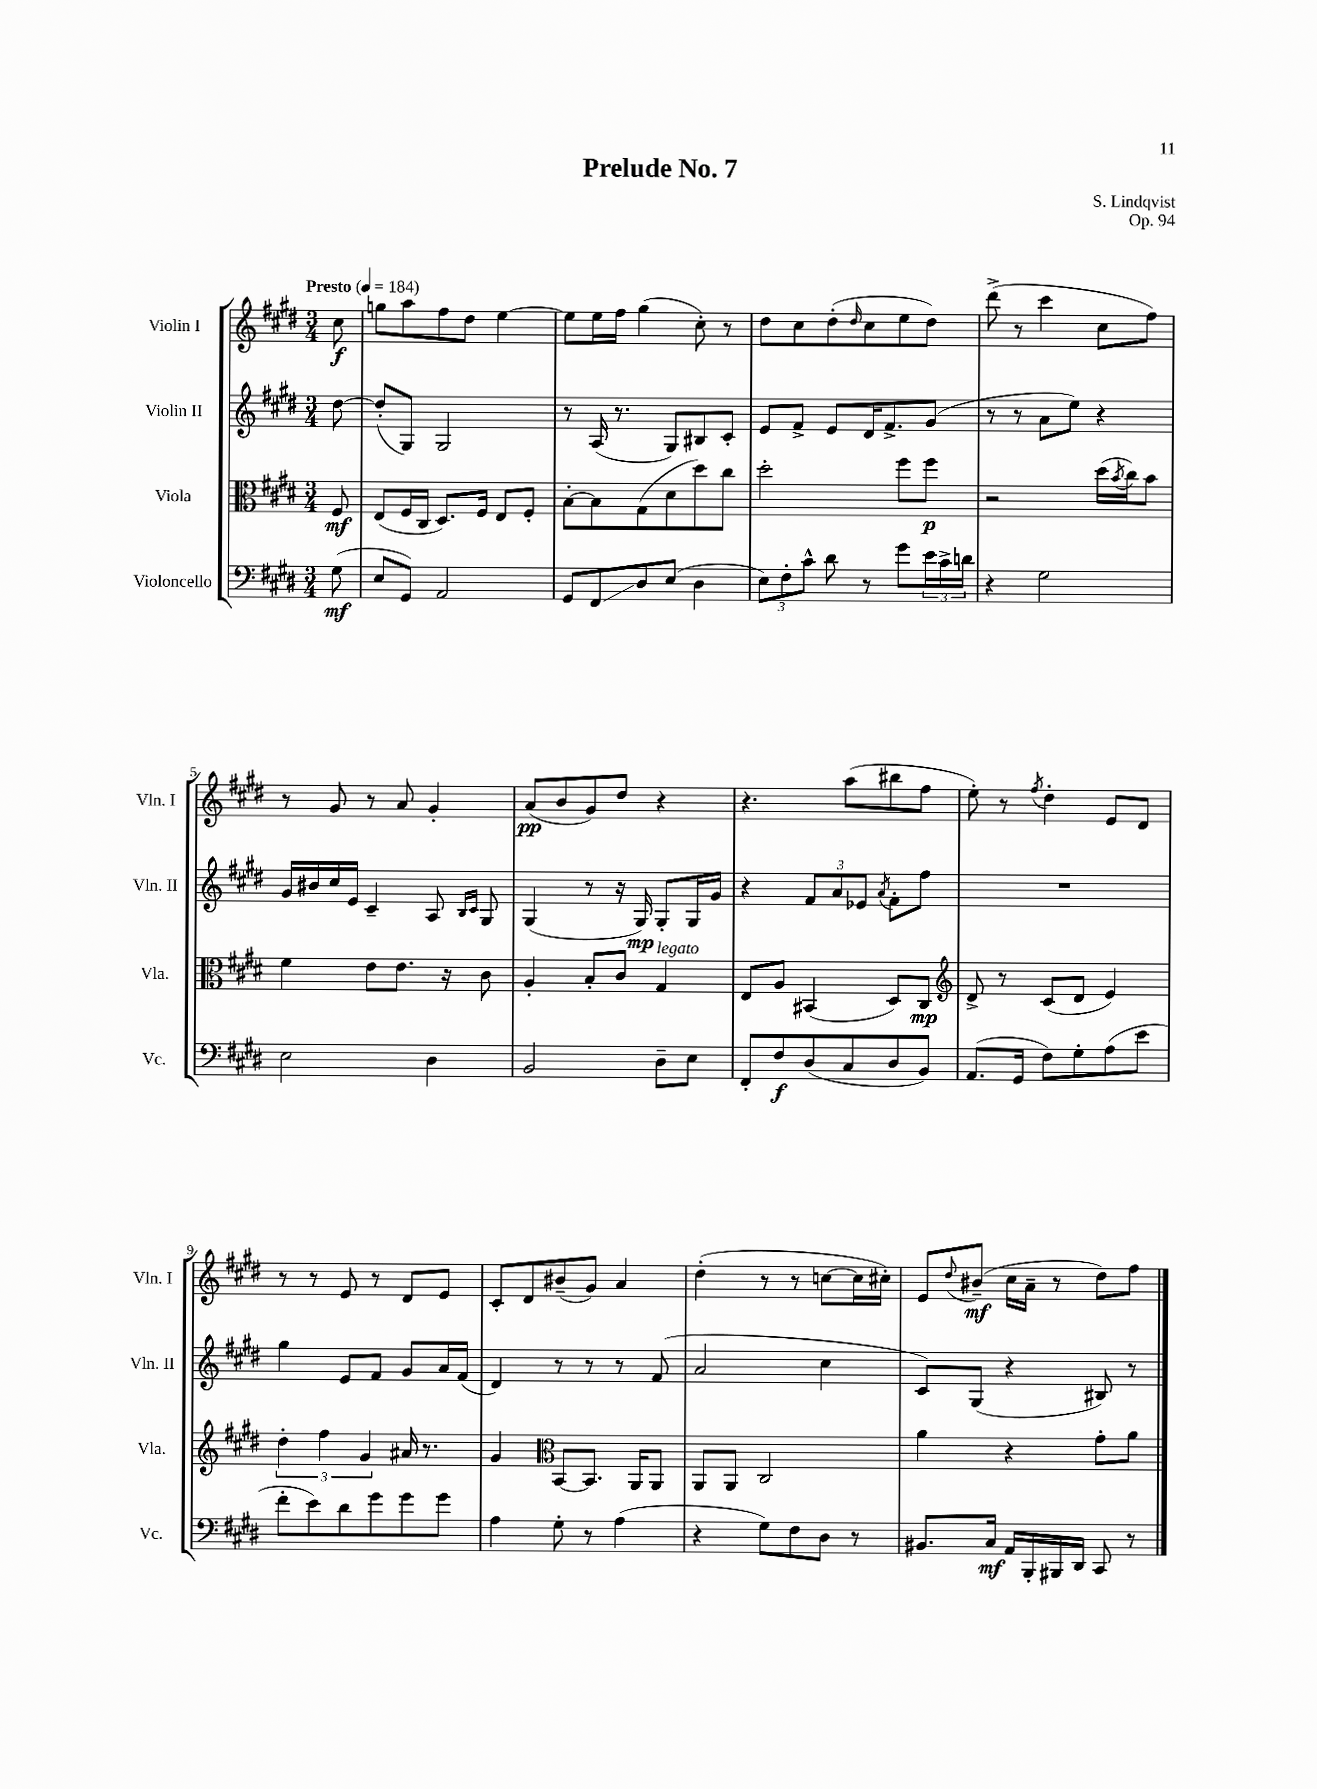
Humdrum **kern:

**kern	**kern	**kern	**kern
*staff4	*staff3	*staff2	*staff1
*clefF4	*clefC3	*clefG2	*clefG2
*k[f#c#g#d#]	*k[f#c#g#d#]	*k[f#c#g#d#]	*k[f#c#g#d#]
*M3/4	*M3/4	*M3/4	*M3/4
*MM184	*MM184	*MM184	*MM184
(8G#	8F#	[8dd#	8cc#
=	=	=	=
8E	(8E	(8dd#']	8gg
8GG#)	16F#	8G#)	8aa
.	16C#	.	.
2AA	8.D#)	2G#	8ff#
.	.	.	8dd#
.	16F#	.	.
.	8E	.	[4ee
.	8F#'	.	.
=	=	=	=
8GG#	[8B'	8r	8ee]
8FF#	8B]	(16A	16ee
.	.	8.r	16ff#
8D#	(8G#	.	(4gg#
(8E	8d#	8G#)	.
4D#	8dd#)	8B#	8cc#')
.	8cc#	8c#'	8r
=	=	=	=
12E)	2dd#'	8e	8dd#
12F#'	.	.	.
.	.	8f#^	8cc#
12c#^^	.	.	.
8d#	.	8e	(8dd#'
.	.	.	16qqdd#
8r	.	16d#	8cc#
.	.	8.f#^	.
8g#	8ff#	.	8ee
24e	8ff#	(8g#	8dd#)
24c#^	.	.	.
24d	.	.	.
=	=	=	=
4r	2r	8r	(8ddd#^
.	.	8r	8r
2G#	.	8a	4ccc#
.	.	8ee)	.
.	(16dd#	4r	8cc#
.	8qb	.	.
.	16cc#)	.	.
.	8b	.	8ff#)
=	=	=	=
2E	4f#	16g#	8r
.	.	16b#	.
.	.	16cc#	8g#
.	.	16e	.
.	8e	4c#~	8r
.	8.e	.	8a
4D#	.	8A	4g#'
.	16r	.	.
.	.	16qqB	.
.	.	16qqc#	.
.	8c#	8G#	.
=	=	=	=
2BB	4A'	(4G#	(8a
.	.	.	8b
.	8B'	8r	8g#)
.	8c#	16r	8dd#
.	.	16G#)	.
8D#~	4G#	8G#'	4r
8E	.	16G#	.
.	.	16g#	.
=	=	=	=
8FF#'	8E	4r	4.r
8F#	8A	.	.
(8D#	(4BB#	12f#	.
.	.	12a	.
8C#	.	.	(8aa
.	.	12e-	.
.	.	8qa	.
8D#	8D#)	8f#'	8bb#
8BB)	8C#	8ff#	8ff#
=	=	=	=
*	*clefG2	*	*
(8.AA	8d#^	2.r	8ee')
.	8r	.	8r
16GG#	.	.	.
.	.	.	8qff#
8F#)	(8c#	.	4dd#'
8G#'	8d#	.	.
(8A	4e)	.	8e
8e	.	.	8d#
=	=	=	=
8f#'	6dd#'	4gg#	8r
8e)	.	.	8r
.	6ff#	.	.
8d#	.	8e	8e
.	6g#	.	.
8g#	.	8f#	8r
8g#	16a#	8g#	8d#
.	8.r	.	.
8g#	.	16a	8e
.	.	(16f#	.
=	=	=	=
4A	4g#	4d#)	8c#'
.	.	.	8d#
*	*clefC3	*	*
8G#'	[8BB	8r	(8b#~
8r	8.BB]	8r	8g#)
(4A	.	8r	4a
.	16AA	.	.
.	8AA	(8f#	.
=	=	=	=
4r	8AA	2a	(4dd#'
.	8AA	.	.
8G#)	2C#	.	8r
8F#	.	.	8r
8D#	.	4cc#	[8cc
8r	.	.	16cc]
.	.	.	16cc#')
=	=	=	=
8.BB#	4a	8c#)	8e
.	.	.	8qqdd#
.	.	(8G#	(8b#~
16C#	.	.	.
16AA	4r	4r	16cc#
16BBB'	.	.	16a~
16BBB#	.	.	8r
16DD#	.	.	.
8CC#	8g#'	8B#)	8dd#)
8r	8a	8r	8ff#
==	==	==	==
*-	*-	*-	*-
